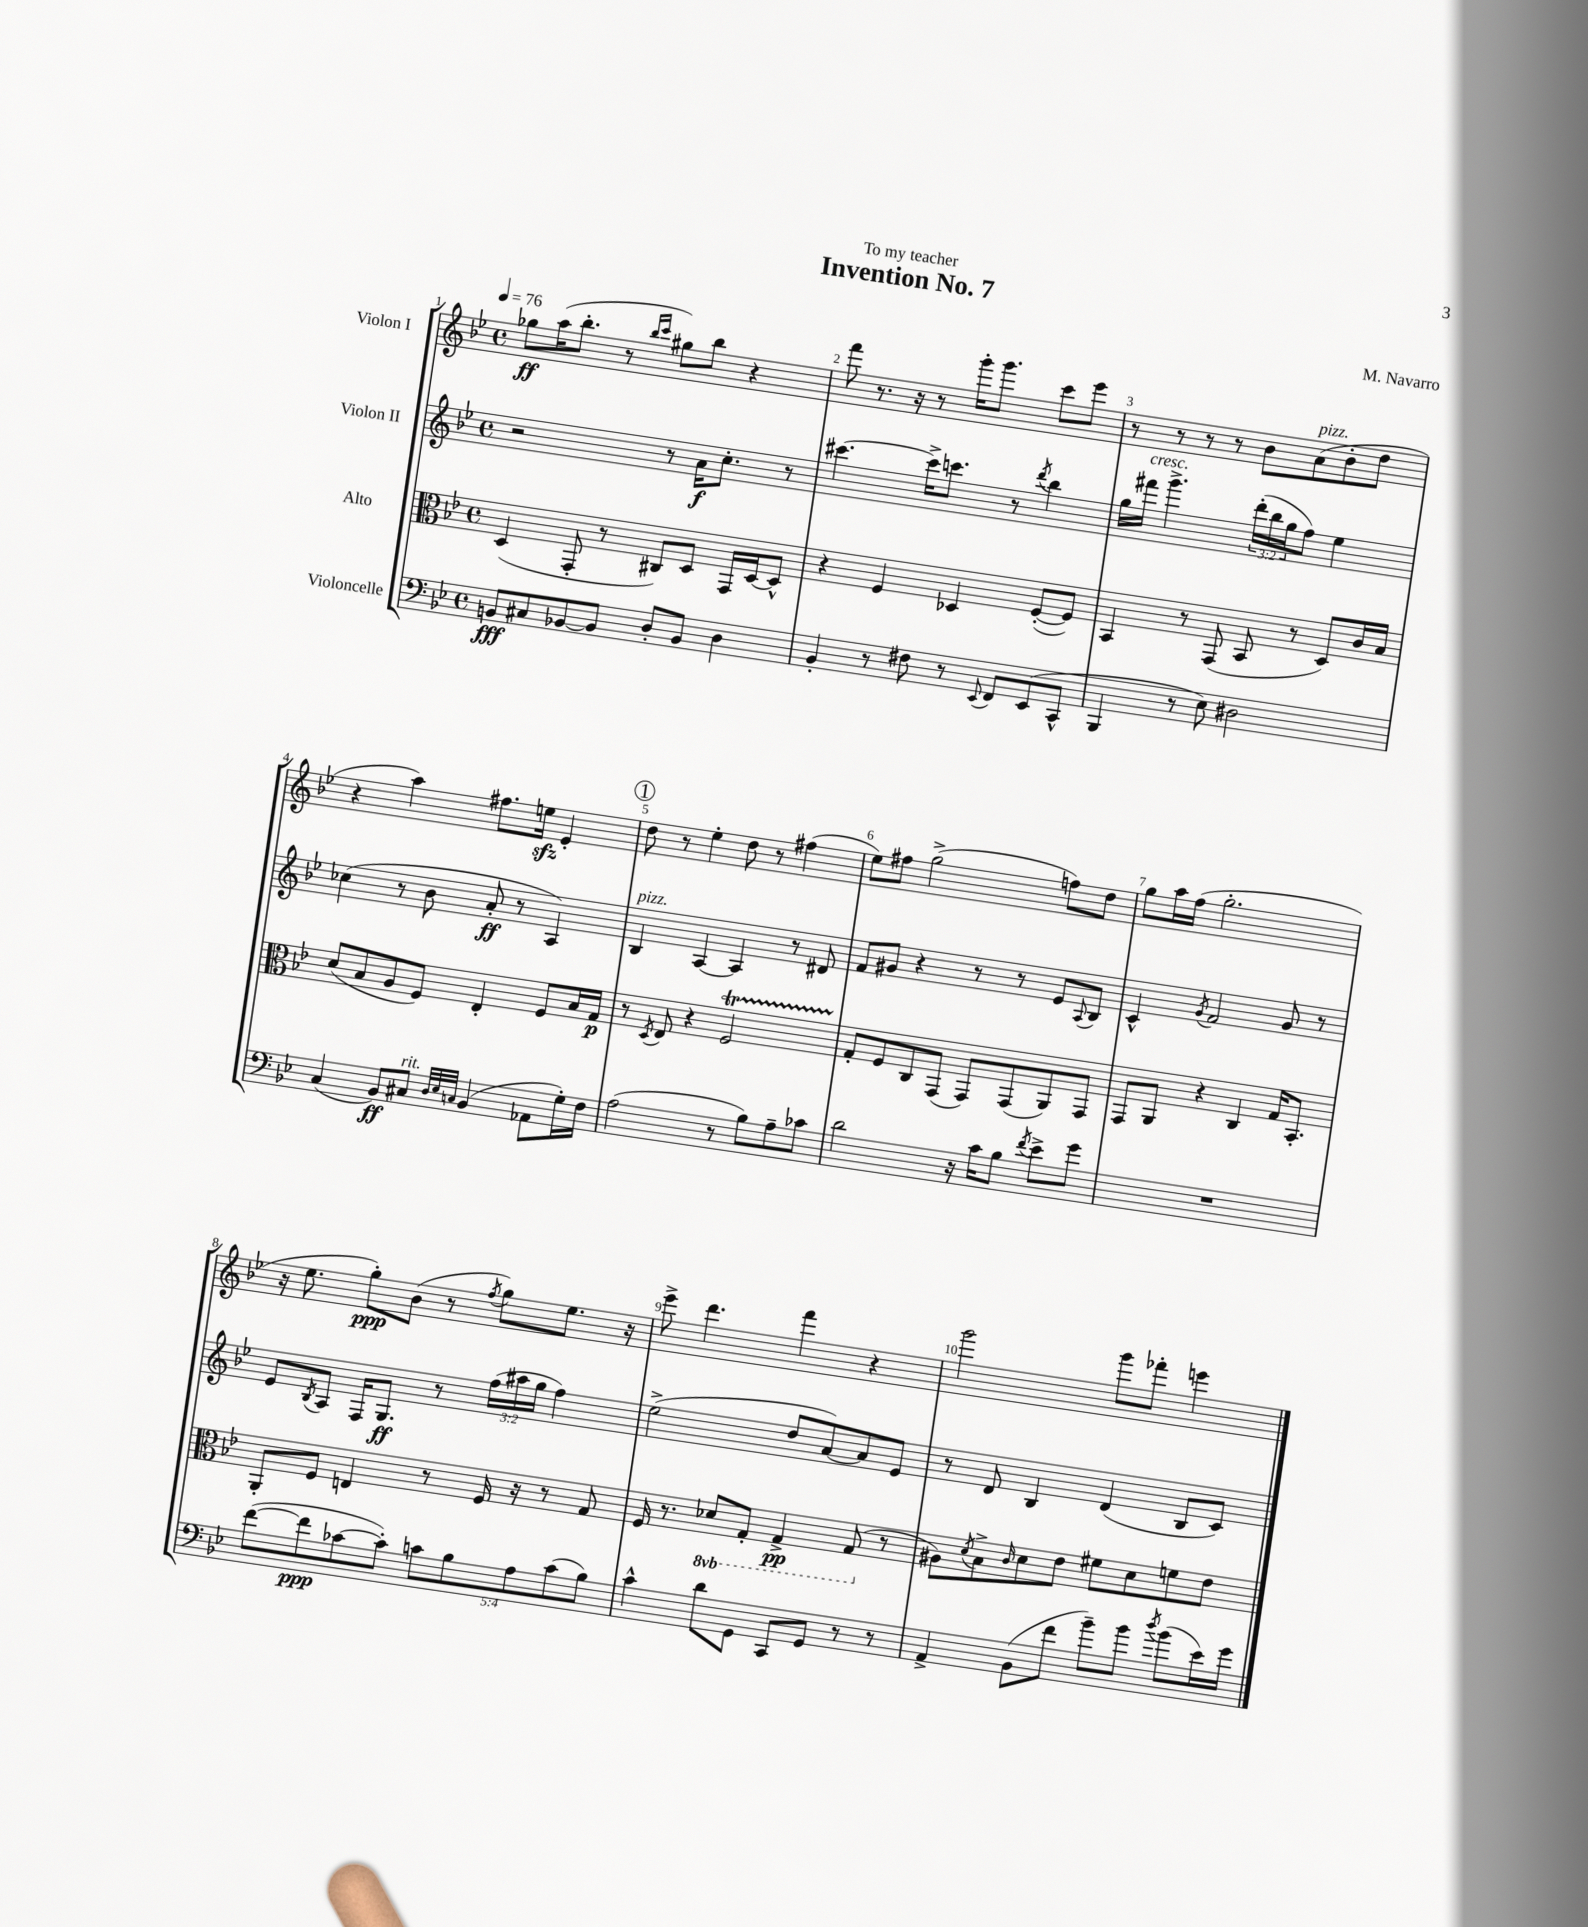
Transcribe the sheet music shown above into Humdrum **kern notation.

**kern	**kern	**kern	**kern
*staff4	*staff3	*staff2	*staff1
*clefF4	*clefC3	*clefG2	*clefG2
*k[b-e-]	*k[b-e-]	*k[b-e-]	*k[b-e-]
*M4/4	*M4/4	*M4/4	*M4/4
*met(c)	*met(c)	*met(c)	*met(c)
*MM76	*MM76	*MM76	*MM76
8BB	(4D	2r	8gg-
8C#	.	.	(16aa
.	.	.	8.bb-'
[8BB-	8GG'	.	.
8BB-]	8r	.	8r
.	.	.	16qqbb-
.	.	.	16qqccc
8D'	8C#)	8r	8gg#)
8BB-	8D	16a	8bb-
.	.	8.cc'	.
4D	16GG	.	4r
.	[16D	.	.
.	8D^^]	8r	.
=	=	=	=
4BB-'	4r	[4.ccc#	8fff
.	.	.	8.r
8r	4F	.	.
.	.	.	16r
8F#	.	16ccc#^]	8r
.	.	8.ccc	.
8r	4D-	.	16ggg'
.	.	.	8.ggg
8qqEE-	.	.	.
8FF	.	8r	.
.	.	8qddd	.
(8EE-	([8F'	4bb-	8ccc
8CC^^	8F])	.	8eee-
=	=	=	=
4BBB-	4BB-	16gg	8r
.	.	16fff#	.
.	.	4.ggg^	8r
8r	8r	.	8r
8E-)	(8GG	.	8r
2D#	8BB-	(24ddd'	8b-
.	.	24bb-	.
.	.	24gg	.
.	8r	8ff)	(8a
.	8D)	4ee-	8b-'
.	16c	.	8dd
.	16B-	.	.
=	=	=	=
(4C	(8d	(4cc-	4r
.	8B-	.	.
8BB-)	8A	8r	4aa)
8C#	8F)	8b-	.
32qqD	.	.	.
32qqE-	.	.	.
32qqC	.	.	.
(4BB-	4E-'	8a'	8.ff#
.	.	8r	.
.	.	.	16ee
8AA-	8F	4A)	4e-'
16G')	16B-	.	.
16F	16G	.	.
=	=	=	=
(2A	8r	4B-	8dd
.	8qD	.	.
.	8E-	.	8r
.	4r	[4A	4ee-'
8r	2F	4A]	8dd
8B-)	.	.	8r
8A~	.	8r	(4ff#
8c-	.	8d#	.
=	=	=	=
2d	8G'	8f	8ee-)
.	8F	8g#	8ff#
.	8C	4r	(2gg^
.	(8GG	.	.
16r	8GG)	8r	.
16c	.	.	.
8B-	(8GG	8r	.
8qf	.	.	.
8e-^	8AA)	8e-	8ff)
.	.	8qqA	.
8g	8GG	8B-	8dd
=	=	=	=
1r	8GG	4c^^	8gg
.	8AA	.	16aa
.	.	.	(16ff
.	.	8qg	.
.	4r	2f	2.gg'
.	4C	.	.
.	16G	8g	.
.	8.BB-'	.	.
.	.	8r	.
=	=	=	=
([8f	8AA'	8e-	16r
.	.	.	8.ee-
.	.	8qB-	.
8f]	8F	8A	.
[8c-	4E	16F	8gg')
.	.	8.G	.
8c-'])	.	.	(8b-
10c	8r	8r	8r
10B-	.	.	.
.	.	.	8qff
.	16F	(24ff	8gg)
.	.	24aa#	.
.	16r	.	.
10A	.	.	.
.	.	24gg	.
.	8r	4ff)	8.ee-
(10c	.	.	.
.	8G	.	.
10B-)	.	.	.
.	.	.	16r
=	=	=	=
4c^^	16F	(2ee-^	8eee-^
.	8.r	.	.
.	.	.	4.ddd
8d	8D-	.	.
8GG	8GG'	.	.
8CC	4GG^	8dd	4fff
8GG	.	[8a)	.
8r	(8GG	8a]	4r
8r	8r	8e-	.
=	=	=	=
4AA^	8A#)	8r	2ggg
.	8qd	.	.
.	8B-^	8d	.
.	16qqc	.	.
(8BB-	8d	4B-	.
8f	8e-	.	.
8b-~)	8f#	(4d	8ggg
8b-	8d	.	8fff-'
8qdd	.	.	.
(8b-	8f	8B-	4eee
16e-)	8e-	8c)	.
16g	.	.	.
==	==	==	==
*-	*-	*-	*-
